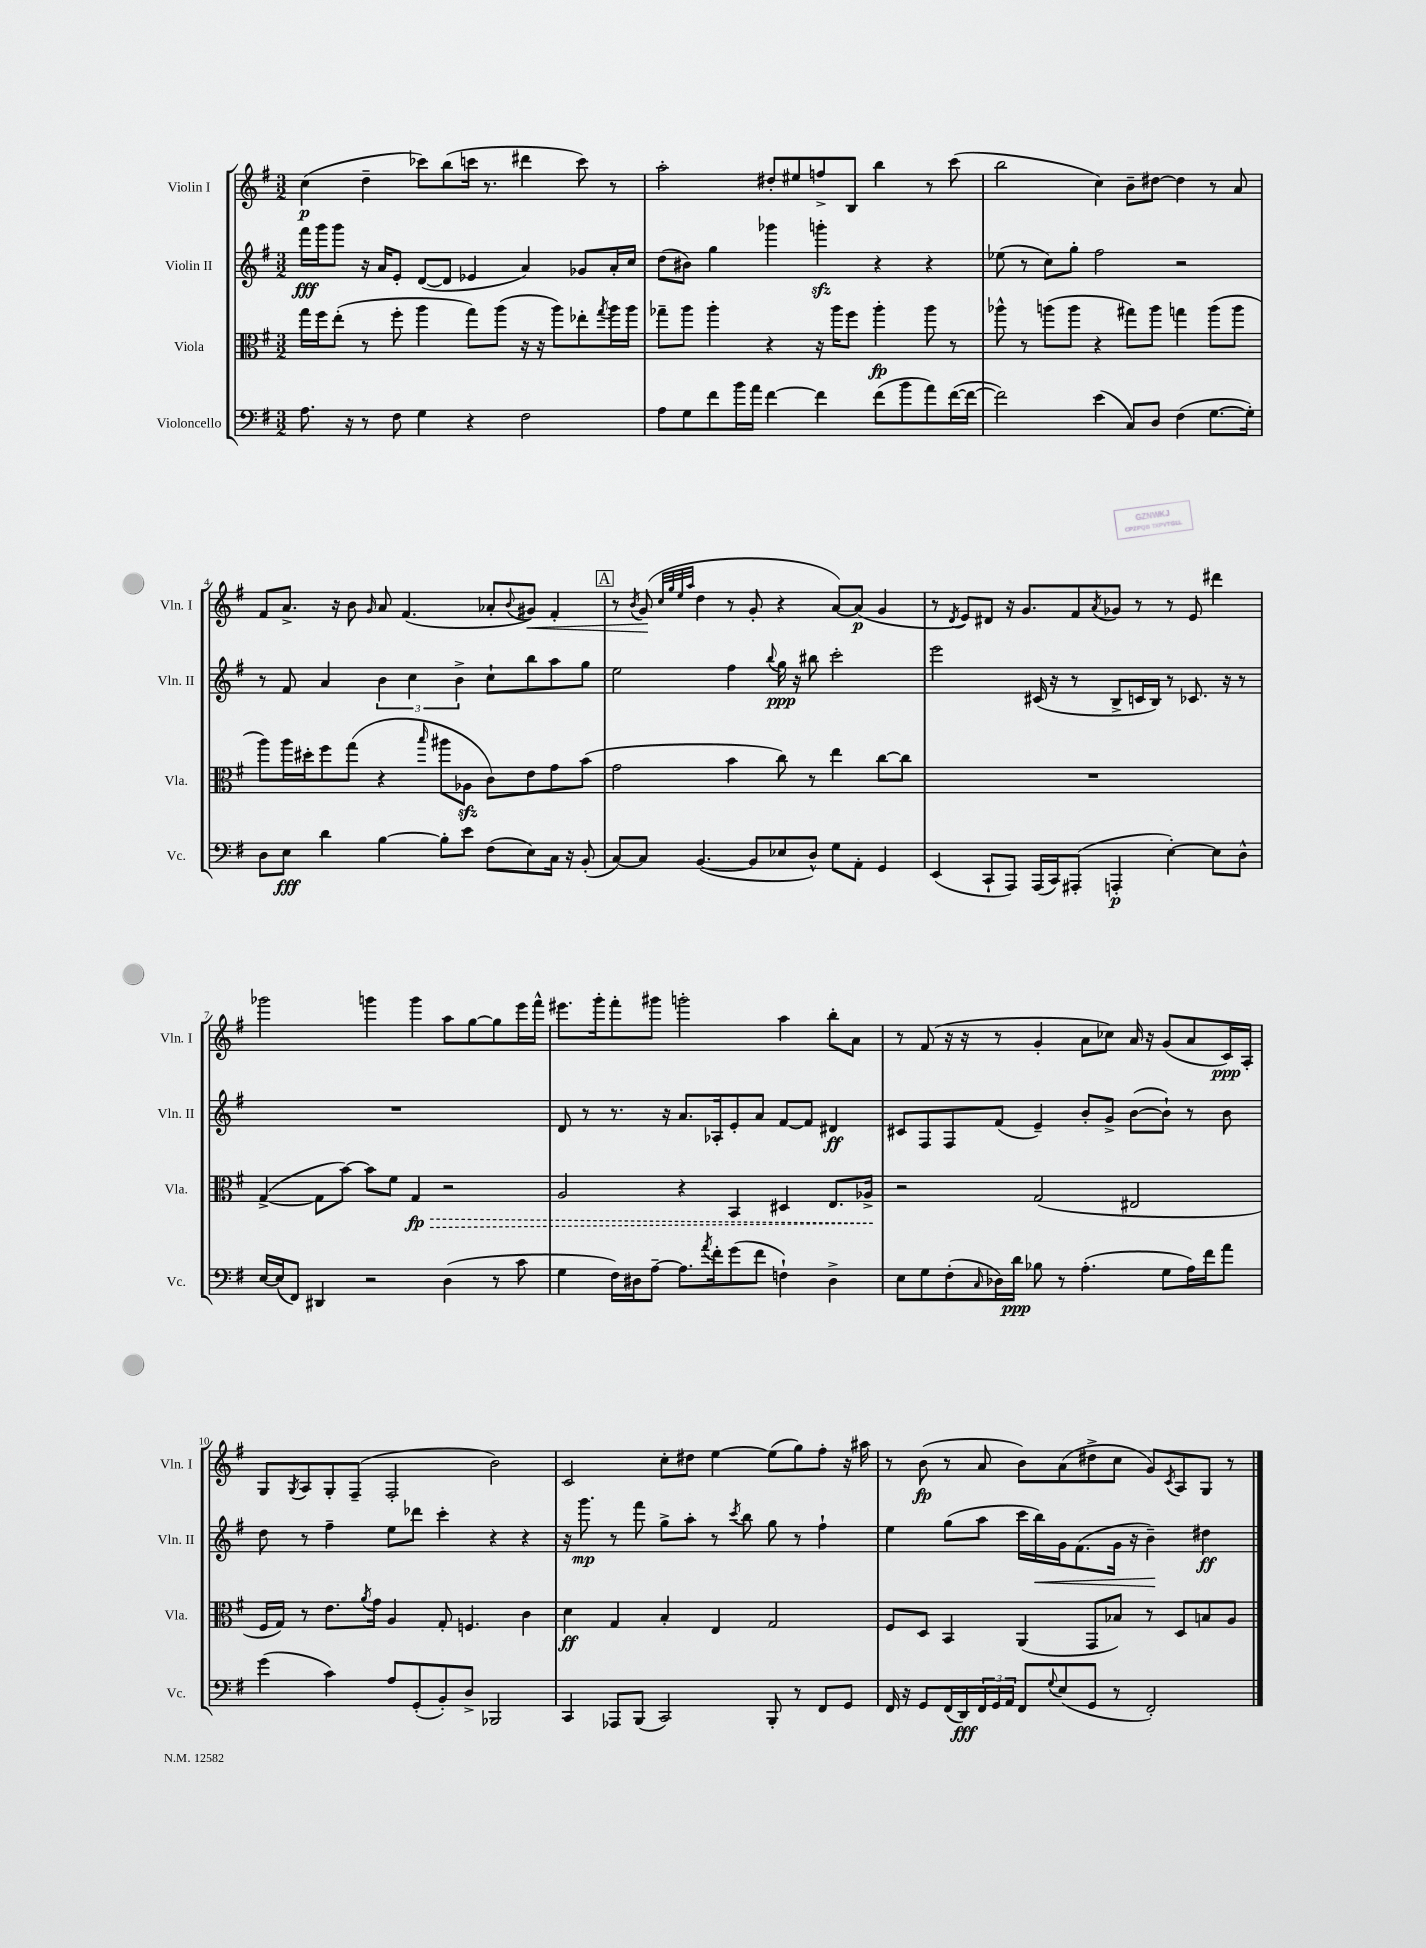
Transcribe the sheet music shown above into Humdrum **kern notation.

**kern	**kern	**kern	**kern
*staff4	*staff3	*staff2	*staff1
*clefF4	*clefC3	*clefG2	*clefG2
*k[f#]	*k[f#]	*k[f#]	*k[f#]
*M3/2	*M3/2	*M3/2	*M3/2
8.A\	16gg\LL	16fff#\LL	(4cc\
.	16ff#\J	16ggg\J	.
.	(8ee'\J	8ggg\J	.
16r	.	.	.
8r	8r	16r	4dd~\
.	.	16a/LK	.
8F#\	8ff#'\	8e'/J	.
4G\	4aa\	([8d/L	8ccc-\L)
.	.	8d/]J	(8bb\
4r	8gg\L)	4e-/	16ccc\Jk
.	.	.	8.r
.	(8aa\J	.	.
2F#\	16r	4a/)	4ddd#\
.	16r	.	.
.	8aa\L)	.	.
.	8ee-'\	8g-/L	8ccc\)
.	8qgg/	.	.
.	16aa\L	16a'/L	8r
.	16aa\JJ	16cc/JJ	.
=	=	=	=
8A\L	8gg-~\L	(8dd\L	2aa'\
8G\	8aa\J	8b#\J)	.
8f#\	4aa'\	4gg\	.
16b\L	.	.	.
16a\JJ	.	.	.
[4f#\	4r	4ggg-\	8dd#'/L
.	.	.	8ee#/
4f#\]	16r	4ggg'\	8ff^/
.	16aa\LK	.	.
.	8ff#\J	.	8B/J
(8f#\L	4aa'\	4r	4bb\
8b\	.	.	.
8a\)	8aa\	4r	8r
([16f#\L	8r	.	(8ccc\
16f#\_JJ	.	.	.
=	=	=	=
2f#\])	8aa-^^\	(8ee-\	2bb\
.	8r	8r	.
.	(8aa\L	8cc\L)	.
.	8aa\J	8gg'\J	.
(4e\	4r	2ff#\	4cc\)
8C/L)	8gg#\L)	.	8b~\L
8D/J	8aa\J	.	[8dd#\J
(4F#\	4gg\	2r	4dd#\]
[8.G\L	(8aa\L	.	8r
.	8aa\J	.	8a/
16G'\]Jk)	.	.	.
=	=	=	=
8D\L	8aa\L)	8r	8f#/L
8E\J	16aa\L	8f#/	8.a^/J
.	16dd#'\J	.	.
4d\	8ff#\	4a/	.
.	.	.	16r
.	(8gg\J	.	8b\
.	.	.	16qqg/
[4B\	4r	6b\	8a/
.	.	.	(4.f#/
.	.	6cc\	.
.	16qqbb/	.	.
8B'\]L	8aa#\L	.	.
.	.	6b^\	.
8e\J	8A-\J	.	.
(8F#\L	8c\L)	8cc`\L	8a-'/L
.	.	.	8qqb/
8E\)	8e\	8bb\	8g#/J)
16C\Jk	8g\	8aa\	4f#'/
16r	.	.	.
(8BB'/	(8b\J	8gg\J	.
=	=	=	=
[8C/L)	2g\	2ee\	8r
.	.	.	8qb/
8C/]J	.	.	(8g/
.	.	.	32qqcc/LLL
.	.	.	32qqgg/
.	.	.	32qqee/
.	.	.	32qqaa/JJJ
([4.BB/	.	.	4dd\
.	4b\	4ff#\	8r
8BB/]L	.	.	8g'/
.	.	8qqbb/	.
8E-/	8cc\)	16gg\	4r
.	.	16r	.
8D^^/J)	8r	8bb#\	.
8G\L	4ee\	2ccc'\	[8a/L)
8AA'\J	.	.	(8a/]J
4GG/	[8cc\L	.	4g/
.	8cc\]J	.	.
=	=	=	=
(4EE/	1.r	2eee\	8r
.	.	.	8qd/
.	.	.	8e/L)
8CC`/L	.	.	8d#/J
8AAA/J)	.	.	16r
.	.	.	8.g/L
(16AAA/LL	.	(16c#/	.
16CC/J)	.	16r	.
(8AAA#'/J	.	8r	8f#/
.	.	.	8qa/
4AAA'/	.	8B^/L	8g-/J
.	.	16c/L	8r
.	.	16B/JJ)	.
[4E'\)	.	8r	8r
.	.	8.c-/	8e/
8E\]L	.	.	4ddd#\
.	.	16r	.
8D^^\J	.	8r	.
=	=	=	=
[16E/LL	([4G^/	1.r	2ggg-\
(16E/]J	.	.	.
8FF#/J)	.	.	.
4DD#/	8G\]L	.	.
.	[8b\J)	.	.
2r	8b\]L	.	4ggg\
.	8f#\J	.	.
.	4G/	.	4ggg\
(4D\	2r	.	8aa\L
.	.	.	[8gg\
8r	.	.	8gg\]
8c\	.	.	16eee\L
.	.	.	16fff#^^\JJ
=	=	=	=
4G\	2A/	8d/	8.eee#\L
.	.	8r	.
.	.	.	16ggg'\k
16F#\LL)	.	8.r	8fff#'\
16D#\J	.	.	.
[8A~\J	.	.	8ggg#\J
.	.	16r	.
8.A\]L	4r	8.a/L	2ggg'\
8qa/	.	.	.
16f#'\k	.	16A-'/k	.
(8g\	4BB/	8e'/	.
8f#\J	.	8a/J	.
4F`\)	4D#/	[8f#/L	4aa\
.	.	8f#/]J	.
4D#^\	8.E/L	4d#/	8bb'\L
.	.	.	8a\J
.	16A-^/Jk	.	.
=	=	=	=
8E\L	2r	8c#/L	8r
8G\	.	8F#/	(8f#/
(8F#'\	.	8F#/	16r
.	.	.	16r
16qqC/	.	.	.
16D-\L)	.	(8f#/J	8r
16d\JJ	.	.	.
8B-\	(2G/	4e~/)	4g'/
8r	.	.	.
(4.A'\	.	8b'/L	8a\L
.	.	8g^/J	8cc-\J)
.	2E#/	([8b\L	16a/
.	.	.	16r
8G\L	.	8b`\]J)	(8g/L
16A\L)	.	8r	8a/
16f#\J	.	.	.
8a\J	.	8b\	16c/L)
.	.	.	16A'/JJ
=	=	=	=
(4g\	16F#/LL	8dd\	8G/L
.	16G/JJ)	.	.
.	.	.	8qG/
.	8r	8r	8A/
4c\)	8.e\L	4ff#~\	8G'/
.	.	.	(8F#~/J
.	8qa/	.	.
.	16g\Jk	.	.
8A/L	4A/	8ee\L	2F#'/
(8GG'/	.	8ddd-\J	.
8BB'/)	8G'/	4ccc'\	.
8D^/J	4.F/	.	.
2BBB-/	.	4r	2b\)
.	4c\	4r	.
=	=	=	=
4CC/	4d\	16r	2c/
.	.	8.ggg\	.
8AAA-/L	4G/	8r	.
(8BBB/J	.	8fff#\	.
2CC/)	4B'/	8gg^\L	8cc'\L
.	.	8aa'\J	8dd#\J
.	4E/	8r	[4ee\
.	.	8qccc/	.
.	.	8bb\	.
8BBB'/	2G/	8gg\	(8ee\]L
8r	.	8r	8gg\)
8FF#/L	.	4ff#`\	8ff#'\J
8GG/J	.	.	16r
.	.	.	16aa#\
=	=	=	=
16FF#/	8F#/L	4ee\	8r
16r	.	.	.
8GG/L	8D/J	.	(8b\
(16FF#/L	4BB/	(8gg\L	8r
16DD/)	.	.	.
24FF#/	.	8aa\J	8a/
24GG/	.	.	.
24AA/JJ	.	.	.
8FF#/L	(4AA/	16ccc\LL	8b\L)
.	.	16bb\)	.
8qqG/	.	.	.
(8E/	.	16g\J	(8a\
.	.	(8.f#\	.
8GG/J	8GG/L	.	8dd#^\
8r	8B-/J)	16g\Jk	8cc\J
.	.	16r	.
2FF#'/)	8r	4b~\)	8g/L)
.	.	.	8qc/
.	8D/L	.	8A/
.	8B/	4dd#\	8G/J
.	8A/J	.	8r
==	==	==	==
*-	*-	*-	*-
